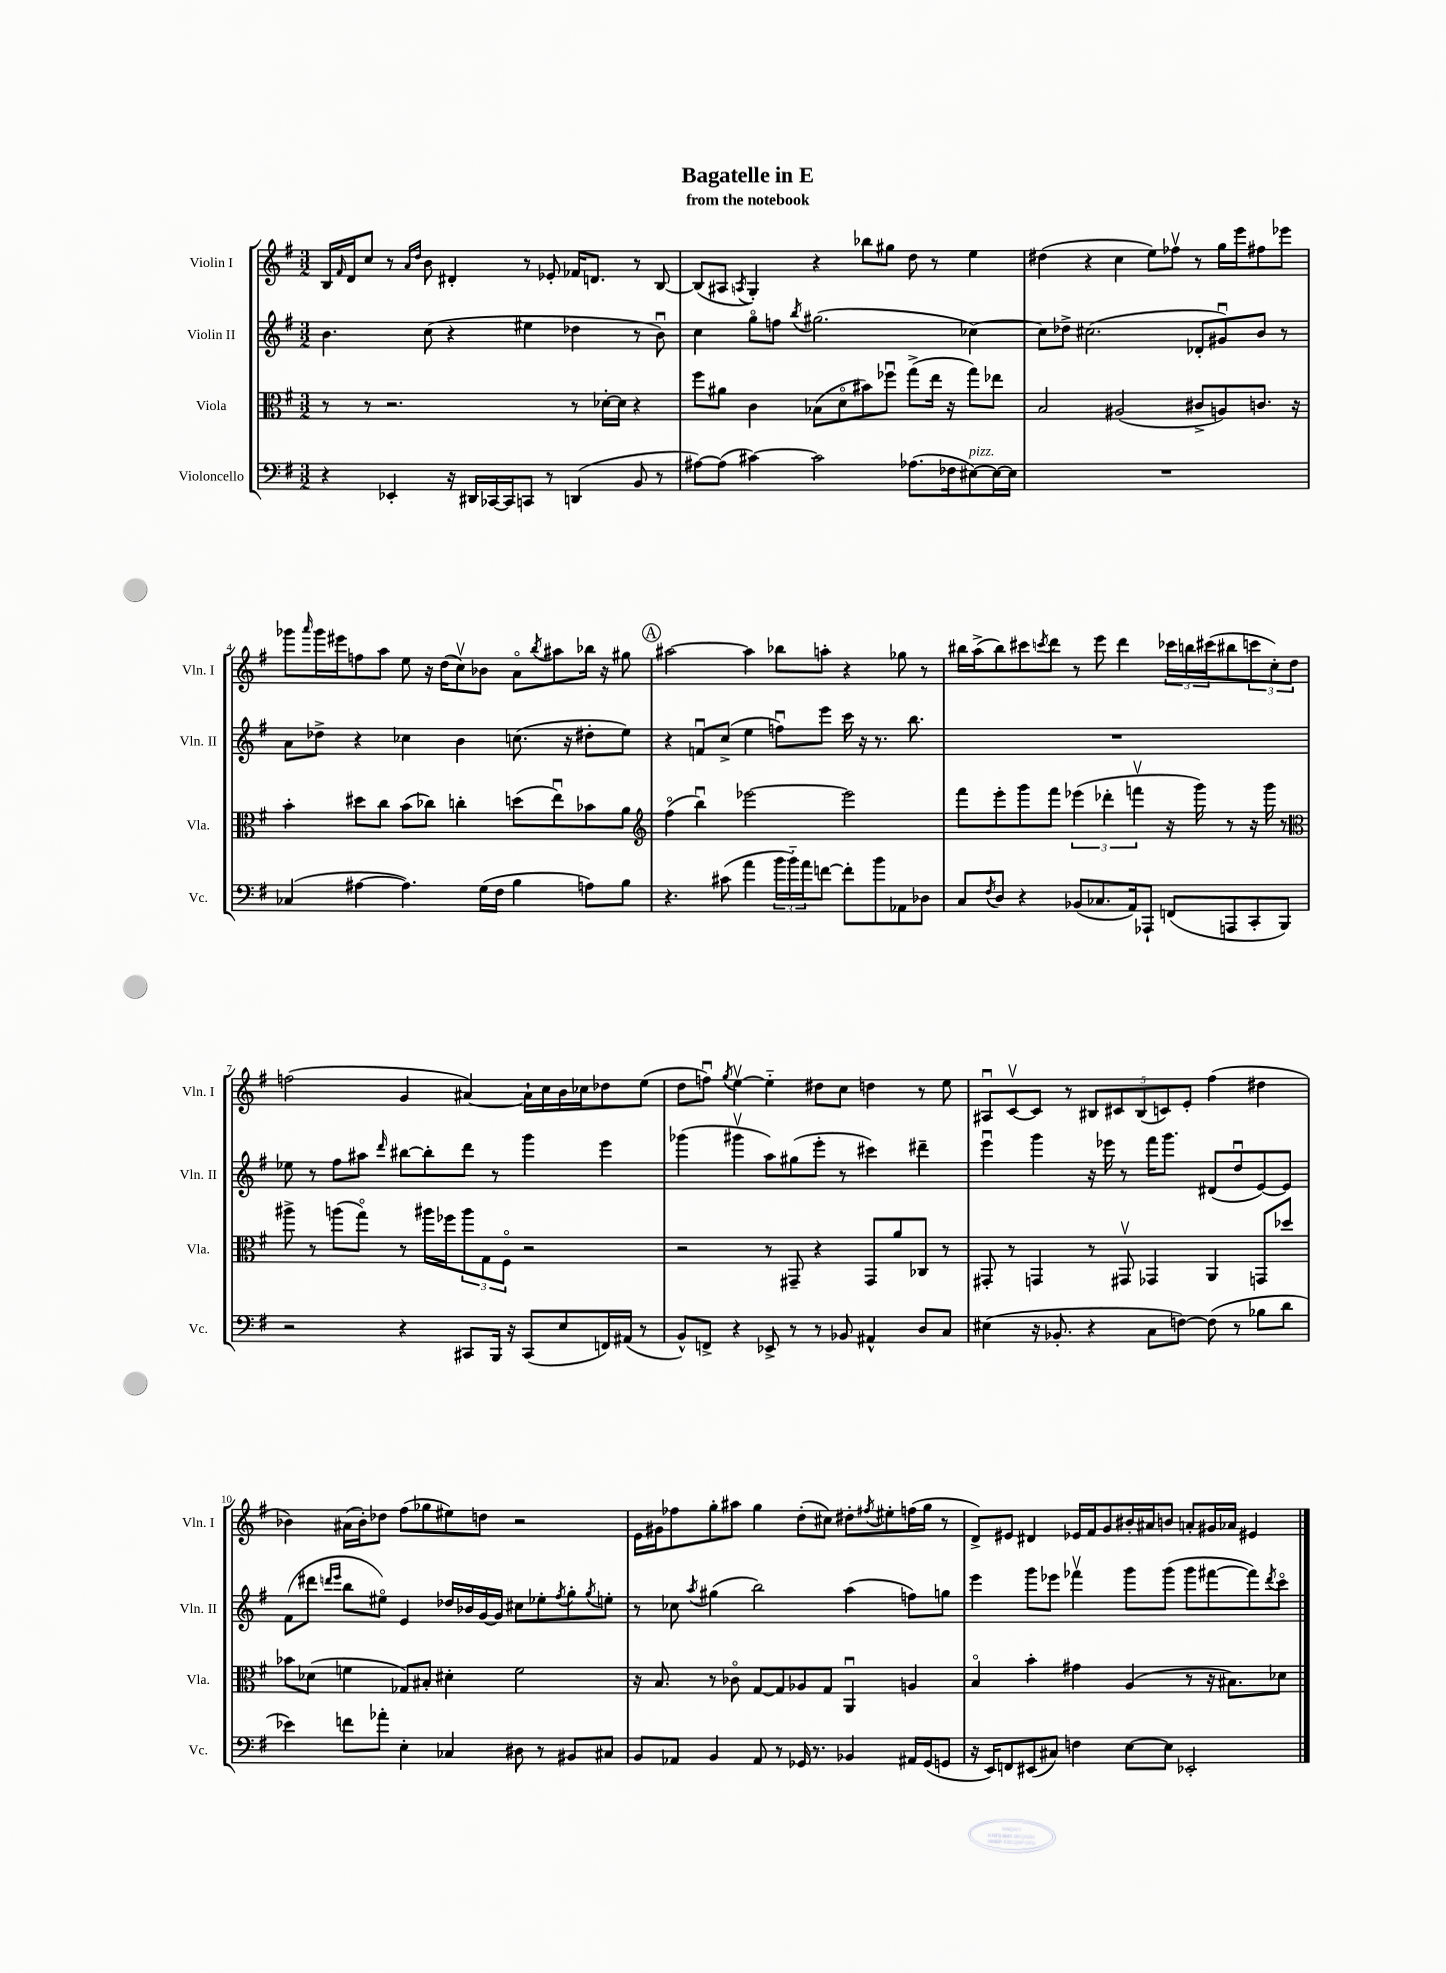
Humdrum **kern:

**kern	**kern	**kern	**kern
*staff4	*staff3	*staff2	*staff1
*clefF4	*clefC3	*clefG2	*clefG2
*k[f#]	*k[f#]	*k[f#]	*k[f#]
*M3/2	*M3/2	*M3/2	*M3/2
4r	8r	4.b	16B
.	.	.	16qqf#
.	.	.	16d
.	8r	.	8cc
4EE-'	2.r	.	8r
.	.	.	16qqa
.	.	.	16qqdd
.	.	(8cc	8b
16r	.	4r	4d#'
16DD#	.	.	.
[16CC-	.	.	.
16CC-]	.	.	.
8CC	.	4ee#	8r
8r	.	.	8e-'
(4DD	8r	4dd-	16f-
.	.	.	8.d
.	[16d-'	.	.
.	16d-]	.	.
8BB	4r	8r	8r
8r	.	8bu)	[8B
=	=	=	=
[8A#)	8ff#	4cc	(8B]
(8A#]	8a#	.	8A#
.	.	.	8qA
[4c#)	4c	8ggo	4G')
.	.	8ff	.
.	.	8qbb	.
2c#]	(8B-	(2.gg#	4r
.	8do	.	.
.	8b#)	.	8bb-
.	8ff-u	.	8gg#
(8.A-	(8gg^	.	8dd
.	16ee	.	8r
16F-	16r	.	.
[8E#)	8gg)	[4cc-)	4ee
16E#_	8ee-	.	.
16E#]	.	.	.
=	=	=	=
1.r	2B	8cc-]	(4dd#
.	.	8dd-^	.
.	.	(2.cc#	4r
.	(2A#	.	4cc
.	.	.	8ee)
.	.	.	8ff-v
.	8c#^	8d-'	8r
.	8A)	8g#u)	16gg
.	.	.	16eee
.	8.c	8b	8ff#
.	.	8r	8eee-
.	16r	.	.
=	=	=	=
(4C-	4b'	8a	8ggg-
.	.	.	16qqaaa
.	.	8dd-^	16ggg-
.	.	.	16eee#
[4A#	8dd#	4r	8ff
.	8cc	.	8aa
4.A#])	(8b	4cc-	8ee
.	8cc-)	.	16r
.	.	.	(16dd
.	4cc'	4b	8ccv)
(16G	.	.	8b-
16F#	.	.	.
4B	(8dd	(8.cc	8ao
.	.	.	8qbb
.	8eeu)	.	8aa#
.	.	16r	.
8A)	8b-	8dd#'	16bb-
.	.	.	16r
8B	8a	8ee)	8gg#
=	=	=	=
*	*clefG2	*	*
4.r	(4ff#o	4r	[2aa#
.	4bbu)	8fu	.
(8c#	.	(8cc^	.
4a	[2eee-	4ee	4aa#]
24b	.	8ffu)	8bb-
24b'~)	.	.	.
24a	.	.	.
[8f	.	8eee	8aa'
8f']	2eee-]	16ccc	4r
.	.	16r	.
8b	.	8.r	.
8AA-	.	.	8gg-
.	.	8.bb	.
8D-	.	.	8r
=	=	=	=
8C	8fff#	1.r	16bb#
.	.	.	(16aa^
8qF#	.	.	.
8D	8eee'	.	8bb#)
4r	8ggg	.	8ccc#
.	.	.	8qccc
.	8fff#	.	8ddd
(8BB-	(6eee-	.	8r
8.C-	.	.	8eee
.	6ddd-'	.	.
.	.	.	4ddd
16AA)	.	.	.
.	6fffv	.	.
8AAA-`	.	.	.
(8FF	16r	.	24ccc-
.	.	.	24bb
.	16ggg)	.	.
.	.	.	(24ccc#
8AAA	8r	.	8bb#
8CC'	16r	.	12ccc
.	16ggg	.	.
.	.	.	12cc')
8BBB)	8r	.	.
.	.	.	12dd
=	=	=	=
*	*clefC3	*	*
2r	8aa#^	8ee-	(2ff
.	8r	8r	.
.	(8aa	8ff#	.
.	8ggo)	8aa#	.
.	.	16qqddd	.
4r	8r	[8bb#	4g
.	16aa#	8bb#']	.
.	16ff-	.	.
8CC#	12aa#	8ddd	[4a#)
.	12G	.	.
16BBB	.	8r	.
.	12F#o	.	.
16r	.	.	.
(8CC#	2r	4ggg	16a#`]
.	.	.	16cc
8E	.	.	16b
.	.	.	16cc-
16FF)	.	4eee	8dd-
(16AA#	.	.	.
8r	.	.	(8ee
=	=	=	=
8BB^^)	2r	(4ggg-	8dd
8FF^	.	.	8ffu)
.	.	.	8qgg
4r	.	4ggg#v	[4eev
8EE-^	8r	8aa)	4ee'~]
8r	8GG#~	(8gg#	.
8r	4r	8eee'	8dd#
8BB-	.	8r	8cc
4AA#^^	8GG#	4ccc#)	4dd
.	8a	.	.
8D	8C-	4ddd#~	8r
8C	8r	.	8ee
=	=	=	=
(4E#	8GG#'	4eeeu	8A#u
.	8r	.	[8cv
16r	4GG	4ggg	8c]
8.BB-'	.	.	.
.	.	.	8r
4r	8r	16r	10B#
.	.	16eee-	.
.	.	.	10c#
.	8GG#v	8r	.
.	.	.	(10B#
8C	4GG-	16fff#	.
.	.	.	10c)
.	.	8.ggg	.
[8F)	.	.	.
.	.	.	10e'
(8F]	4AA	(8d#	(4ff#
8r	.	8ddu	.
8B-	8GG	[8e)	4dd#
8d	8dd-	8e]	.
=	=	=	=
4e-)	8b-	(8f#	4b-)
.	(8d-	8ddd#	.
.	.	16qqddd	.
.	.	16qqeee	.
8f	4f	8bb	(16a#
.	.	.	16b-')
8a-'	.	8ee#o)	8dd-
4E'	8G-)	4e	(8ff#
.	8B#'	.	8gg-
4C-	4d#'	16dd-	8ee#)
.	.	16b-	.
.	.	[16g	8dd
.	.	16g]	.
8D#	2f	8cc#	2r
8r	.	8ee-'	.
.	.	8qff#	.
8BB#	.	8gg'	.
.	.	8qgg	.
8C#	.	8ee'	.
=	=	=	=
8BB	16r	8r	16e
.	8.B	.	16g#
8AA-	.	8cc-	8ff-
.	.	8qaa	.
4BB	8r	(4gg#	8gg'
.	8c-o	.	8aa#
8AA-	[8G	2bb)	4gg
8r	8G]	.	.
16GG-	8A-	.	(8dd'
8.r	.	.	.
.	8G	.	8cc#)
4BB-	4AAu	(4aa	8dd#'
.	.	.	8qff#
.	.	.	8ee#'
16AA#	4A	8ff)	(16ff
(16GG-	.	.	16gg
8GG	.	8gg	8r
=	=	=	=
16r	4Bo	4eee	8d^)
16EE)	.	.	.
8FF	.	.	8e#
(8EE#	4b'	8ggg	4d#
8C#)	.	8eee-	.
4F	4g#	4fff-v	16e-
.	.	.	16f#
.	.	.	8g
[8E	(4A	8ggg	16b#'
.	.	.	16a#
8E]	.	(8ggg	8b
2EE-'	8r	8ggg	8a'
.	16r	[8fff#	16g#
.	8.B#)	.	16a-
.	.	8fff#])	4e#
.	.	8qddd	.
.	8d-	8ccco	.
==	==	==	==
*-	*-	*-	*-
